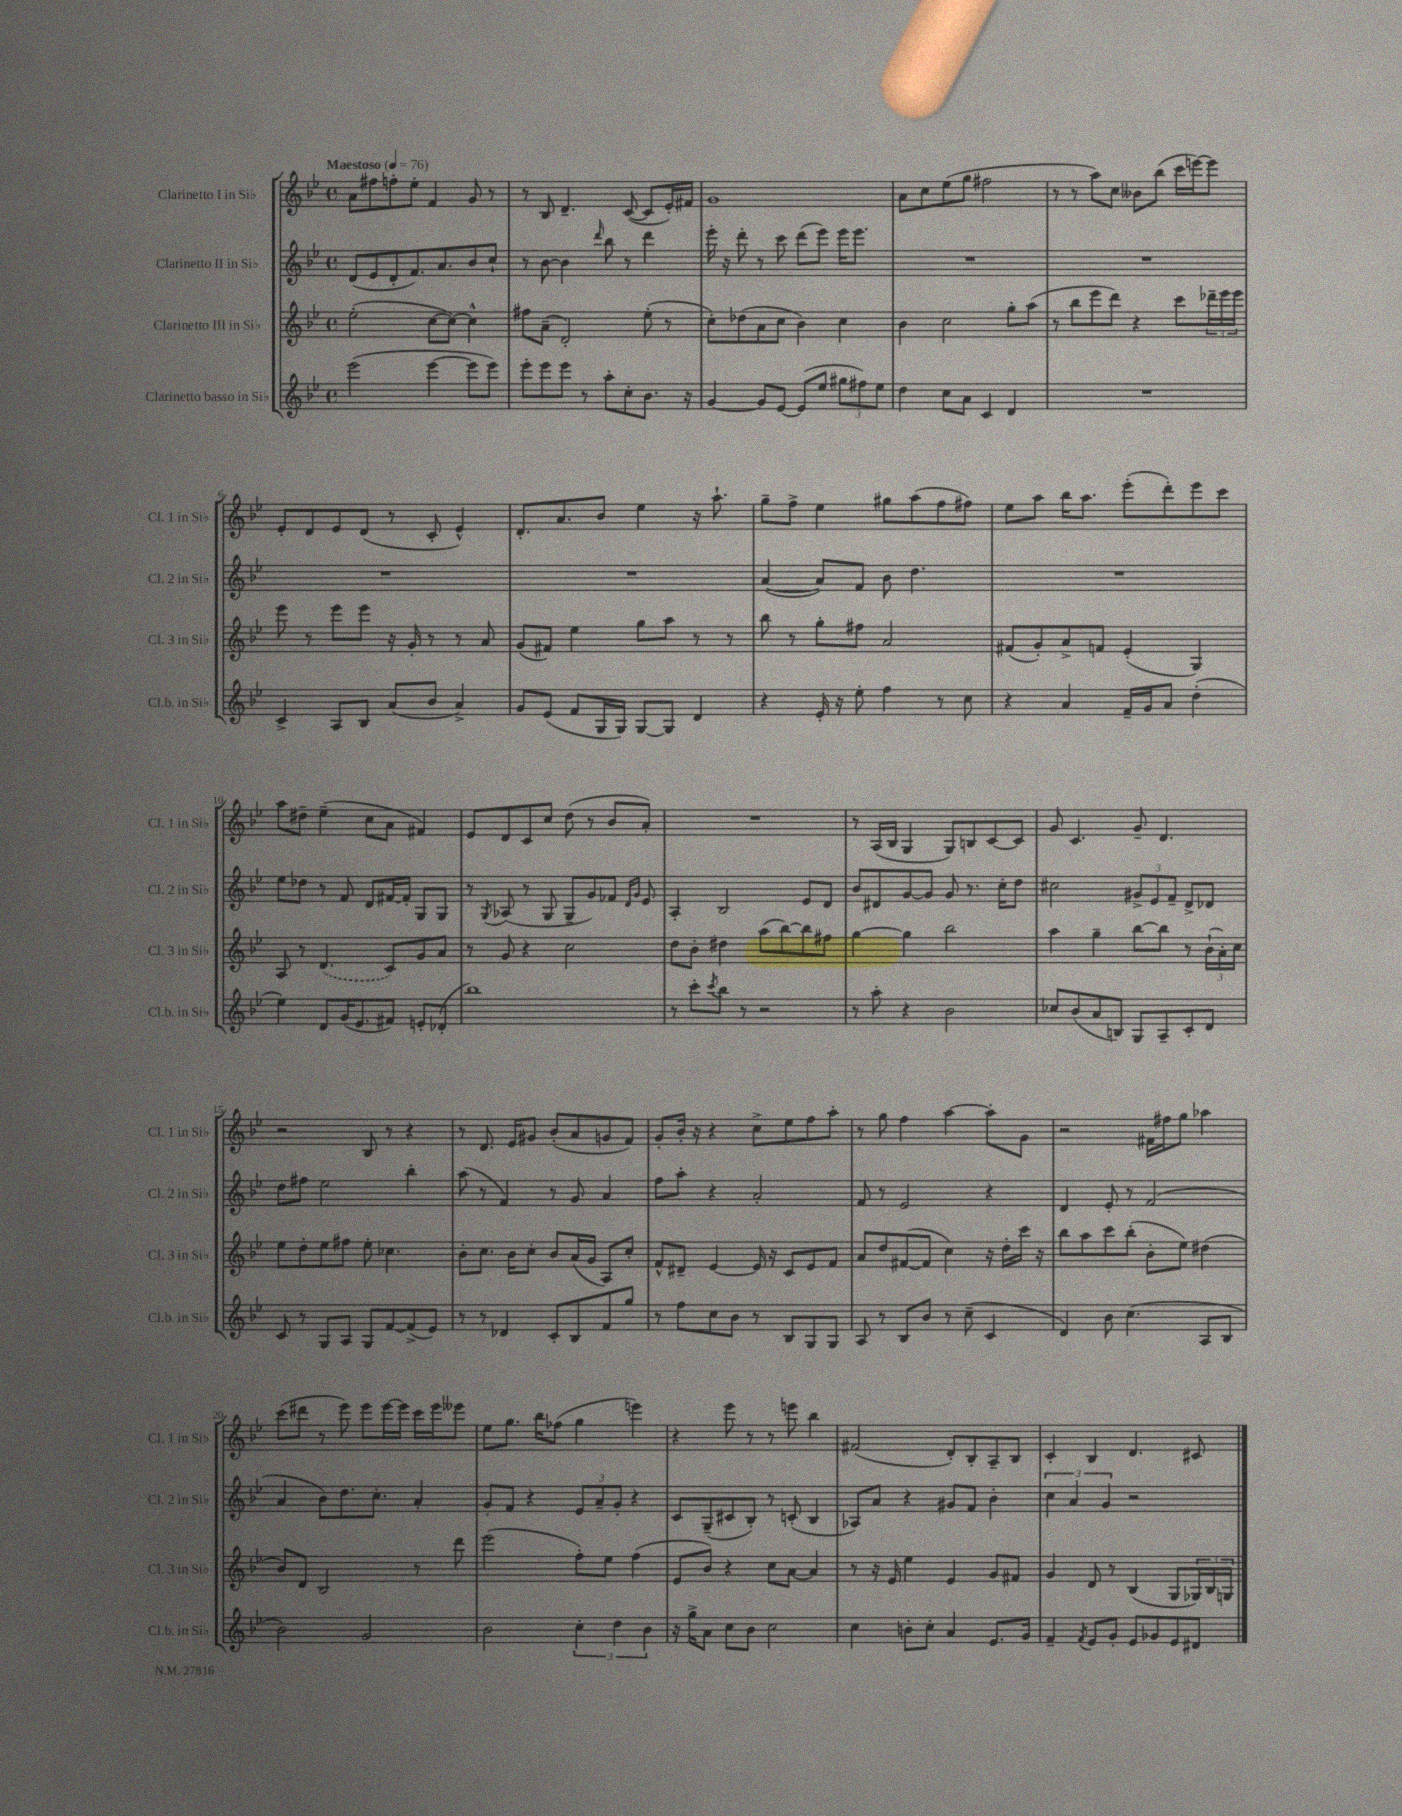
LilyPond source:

<<
\new StaffGroup <<
\new Staff = "s0" \with { instrumentName = "Clarinetto I in Sib" shortInstrumentName = "Cl. 1 in Sib" } {
    \clef treble \key bes \major \defaultTimeSignature \time 4/4 \tempo "Maestoso" 4 = 76
    a'8 fis''8 f''8-. ees''8-. f'4 g'8 r8 |
    r8 bes8 d'4.-- c'8~( c'8 ees'16-.) fis'16 |
    g'1 |
    a'8 c''8 ees''8( g''8 fis''2 |
    r8 r8 a''8) c''8 beses'8 bes''8( c'''16 e'''16~) e'''8 |
    ees'8-. d'8 ees'8 d'8( r8 c'8-. ees'4-^) |
    d'8.-. a'8. bes'8 ees''4 r16 a''8.-! |
    g''8-- f''8-> ees''4 gis''8 a''8( f''8 fis''8) |
    ees''8 a''8 bes''16 a''8. ees'''8-.( d'''8-.) ees'''8 c'''8 |
    a''8 dis''8-- ees''4--( c''8 a'8 fis'4) |
    ees'8 d'8 c'8 c''8 d''8( r8 bes'8 a'8-.) |
    R1 |
    r8 a16( bes16 g4 g8) b8 c'8~ c'8 |
    g'8 c'4. g'8-- d'4. |
    r2 bes8 r8 r4 |
    r8 d'8. ees'16 gis'8 bes'8-.( a'8 g'8 f'8) |
    g'8-. bes'16-. r16 r4 c''8-> ees''8 f''8 a''8-. |
    r8 g''8 f''4 a''4~ a''8-. g'8 |
    r2 fis'16 fis''16 g''8 aes''4 |
    c'''8( dis'''8 r8 ees'''8) ees'''8 ees'''16~ ees'''16 c'''16 ees'''16 eeses'''8 |
    ees''8 g''8. bes''16 fes''8( g''4 e'''4) |
    r4 ees'''8 r8 r8 e'''8 bes''4 |
    fis'2( d'8-.) bes8-. a8-- bes8 |
    c'4-. bes4 d'4. cis'8 \bar "|." |
}
\new Staff = "s1" \with { instrumentName = "Clarinetto II in Sib" shortInstrumentName = "Cl. 2 in Sib" } {
    \clef treble \key bes \major \defaultTimeSignature \time 4/4
    d'8( ees'8 d'8-. f'8.) a'8. bes'8 c''8-! |
    r8 bes'8~ bes'4 \grace { d'''16 } bes''8 r8 d'''4 |
    ees'''16-. r16 d'''8-. r8 c'''8 d'''8( ees'''8) ees'''16 ees'''8. |
    R1 |
    R1 |
    R1 |
    R1 |
    a'4~( a'8) f'8 bes'8 d''4. |
    R1 |
    ees''8 des''8 r8 f'8 d'8 fis'16~ fis'16-. g8 g8 |
    r8 \acciaccatura { g8 } aes8( r8 g8 g8-- g'8) fes'8 \grace { d'16 g'16 } ees'8 |
    a4-. bes2 ees'8 d'8 |
    bes'8 dis'8 g'8~ g'8 g'8 r8. c''16-. d''8 |
    cis''2 \tuplet 3/2 { gis'8-> ees'8 f'8-- } d'8-> des'8 |
    d''8 fis''8 ees''2 bes''4-. |
    a''8( r8 f'4) r8 g'8 a'4 |
    f''8 a''8-. r4 a'2-. |
    f'8 r8 ees'2 r4 |
    d'4 ees'8-. r8 f'2( |
    a'4 bes'8) d''8. c''8.-. a'4-. |
    g'8-. f'8 r4 \tuplet 3/2 { ees'8 a'8-- g'8-. } r4 |
    c'8 g8--( cis'8 bes8-.) r8 c'8-.( bes4 |
    aes8) a'8 r4 gis'8 f'8 bes'4-. |
    \tuplet 3/2 { c''4 a'4 g'4 } r2 \bar "|." |
}
\new Staff = "s2" \with { instrumentName = "Clarinetto III in Sib" shortInstrumentName = "Cl. 3 in Sib" } {
    \clef treble \key bes \major \defaultTimeSignature \time 4/4
    ees''2-.( c''8~ c''8~) c''4-^ |
    fis''8 a'8--( d'2-.) ees''8-.( r8 |
    c''8-.) des''8( a'8 c''8 bes'4) c''4 |
    bes'4 c''2 g''8-. a''8( |
    r8 bes''8 ees'''8 d'''8) r4 c'''8 \tuplet 3/2 { des'''16-- ees'''16 ees'''16 } |
    ees'''8 r8 ees'''8 ees'''8 r16 g'16-. r8 r8 a'8 |
    g'8( fis'8) ees''4 g''8 a''8 r8 r8 |
    bes''8 r8 g''8-. fis''8 a'2 |
    fis'8( g'8-.) a'8-> f'8 ees'4-.( g4) |
    a8 r8 \once \slurDashed d'4.( c'8) g'8 a'8 |
    r8 g'8 r4 c''2 |
    d''8 bes'8-. dis''4 a''8( bes''8~) bes''8 fis''8 |
    g''4~ g''4 bes''2 |
    a''4 g''4-- bes''8~ bes''8 r8 \tuplet 3/2 { bes'16-!( a'16-.) c''16 } |
    ees''8 d''8-. ees''8 fis''8 ees''8-. ces''4. |
    bes'8-. c''8. bes'16 c''8-. bes'8 a'16( g'16 a8) c''8-. |
    f'8-^ dis'8-- ees'4~ ees'16 r16 c'8 ees'8 f'8 |
    a'8 d''8 fis'8~( fis'8 c''4) r16 d''16-. c'''16 r16 |
    bes''8 a''8 c'''8 bes''8-.( bes'8-. ees''8) dis''4( |
    bes'8) d'8 bes2 r8 d'''8 |
    ees'''2( f''8-.) ees''8 f''4( |
    ees'8 bes'8) r4 c''8 a'8~ a'4 |
    r8 r16 ees'16 ees''4 ees'4 g'8 fis'8 |
    g'4 d'8 r8 bes4( g8 \tuplet 3/2 { ges16) bes16 g16 } \bar "|." |
}
\new Staff = "s3" \with { instrumentName = "Clarinetto basso in Sib" shortInstrumentName = "Cl.b. in Sib" } {
    \clef treble \key bes \major \defaultTimeSignature \time 4/4
    ees'''2( ees'''4~ ees'''8 ees'''8) |
    ees'''8-. ees'''8 ees'''8 r8 a''8-. c''8-. bes'8. r16 |
    g'4~ g'8 ees'8~ ees'8( ees''8 \tuplet 3/2 { gis''8 fis''8) ees''8 } |
    d''4 c''8 a'8 c'4 d'4 |
    R1 |
    c'4-> a8 bes8 a'8( bes'8 a'4->) |
    g'8 ees'8( f'8 g16 g16) g8~ g8 d'4 |
    r4 ees'16-. r16 ees''8-. f''4 r8 c''8 |
    r4 a'4 f'16-- g'16 a'8 d''4-.( |
    ees''4) d'8 g'16( ees'8. fis'8) e'8-. des'8-.( |
    bes''1) |
    r8 c'''8-. \acciaccatura { c'''8 } bes''8 r8 r2 |
    r8 a''8-. r4 bes'2 |
    ces''8 bes'8( a'8 b8) g8 a8-- c'8-. d'8 |
    c'8 r8 g8 a8 g8 f'8~ f'8->( ees'8) |
    r8 r8 des'4 c'8-. bes8 f'8 g''8 |
    r8 f''8 c''8 bes'8 r8 bes8 g8 g8 |
    a8 r8 bes8 bes'8 r8 c''8--( c'4 |
    d'4) bes'8 c''4.( a8 bes8 |
    bes'2) g'2 |
    bes'2 \tuplet 3/2 { c''4-. d''4 bes'4 } |
    r16 g''16-> a'8 c''8 bes'8 c''2 |
    c''4 b'8-. c''8-. a'4 ees'8. g'16 |
    f'4-- \acciaccatura { f'8 } ees'8 g'8-. ees'8 ges'8 ees'8 dis'8 \bar "|." |
}
>>
>>
